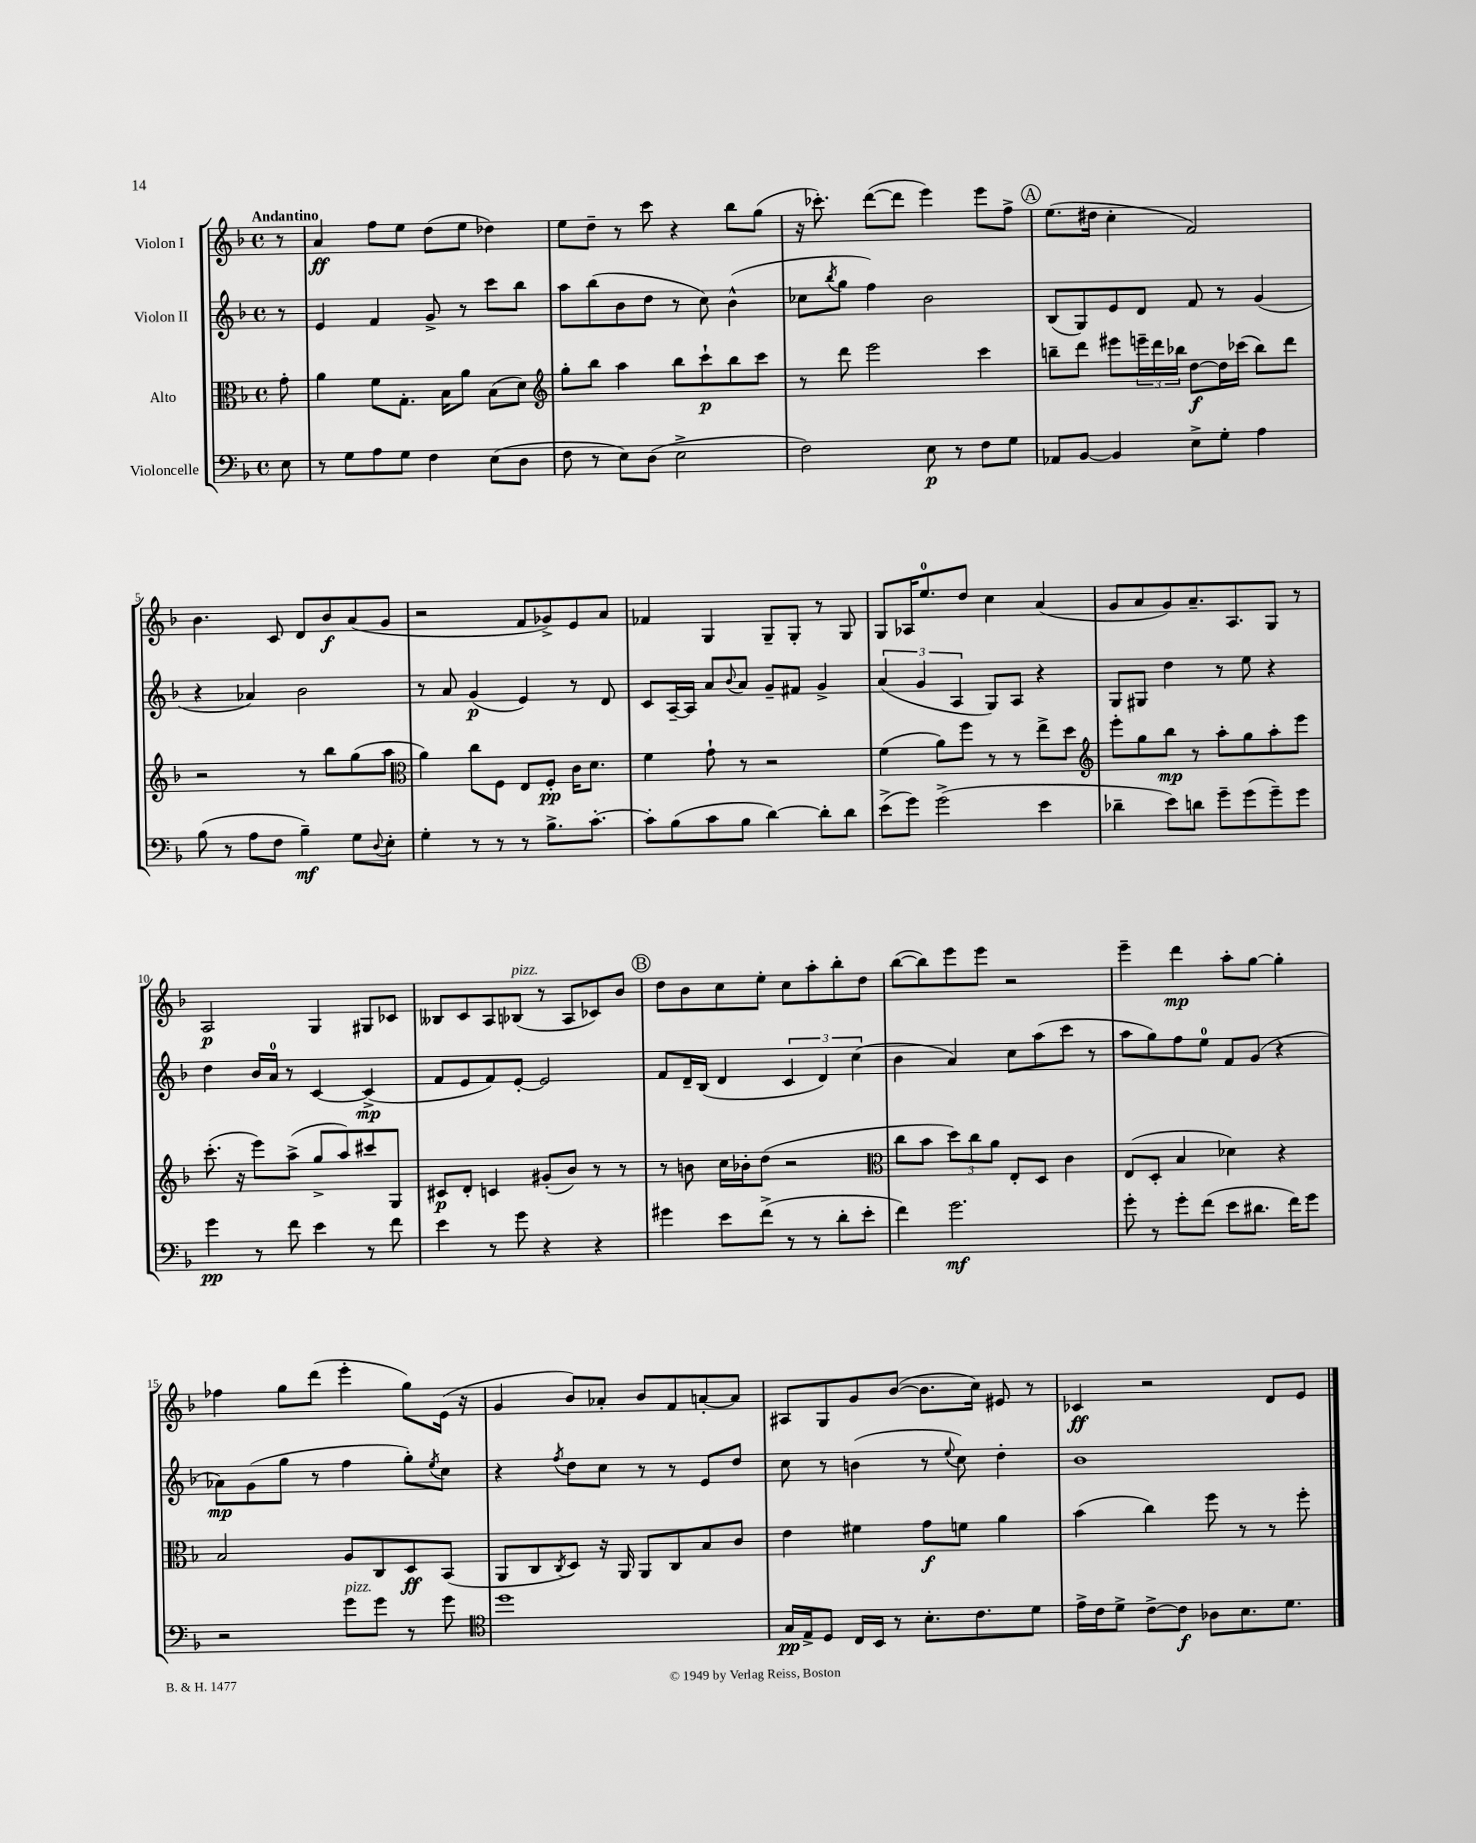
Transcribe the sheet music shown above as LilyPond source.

<<
\new StaffGroup <<
\new Staff = "s0" \with { instrumentName = "Violon I" } {
    \clef treble \key f \major \defaultTimeSignature \time 4/4 \partial 8 \tempo "Andantino"
    r8 |
    a'4\ff f''8 e''8 d''8( e''8 des''4) |
    e''8 d''8-- r8 c'''8 r4 bes''8 g''8( |
    r16 ces'''8.-.) d'''8~( d'''8 e'''4) e'''8 f''8-> |
    \mark \markup { \circle "A" } e''8.( dis''16 c''4-. f'2) |
    bes'4. c'8 d'8 bes'8\f a'8( g'8 |
    r2 f'8 ges'8->) e'8 a'8 |
    fes'4 g4 g8-- g8-. r8 g8 |
    g8 aes16 e''8.-0 d''8 c''4 a'4( |
    g'8 a'8 g'8) a'8.-- a8. g8 r8 |
    a2\p g4 gis8 ces'8 |
    beses8 c'8 a8 bes8^\markup { \italic "pizz." }( r8 a8 ces'8) bes'8 |
    \mark \markup { \circle "B" } d''8 bes'8 c''8 e''8-. c''8 a''8-. bes''8-. d''8 |
    bes''8~( bes''8) e'''8 e'''8 r2 |
    e'''4-- d'''4\mp a''8-. g''8~ g''4-. |
    fes''4 g''8 d'''8( e'''4-. g''8) e'16( r16 |
    g'4 bes'8) aes'8-. bes'8 f'8 a'8~-. a'8 |
    ais8 g8 g'8 bes'8~( bes'8. c''16) eis'8 r8 |
    ces'4\ff r2 d'8 e'8 \bar "|." |
}
\new Staff = "s1" \with { instrumentName = "Violon II" } {
    \clef treble \key f \major \defaultTimeSignature \time 4/4 \partial 8
    r8 |
    e'4 f'4 g'8-> r8 c'''8 bes''8 |
    a''8 bes''8( bes'8 d''8 r8 c''8) bes'4-^( |
    ces''8 \acciaccatura { bes''8 } g''8 f''4) bes'2 |
    \mark \markup { \circle "A" } bes8( g8) e'8 d'8 f'8 r8 g'4( |
    r4 aes'4) bes'2 |
    r8 a'8 g'4\p( e'4) r8 d'8 |
    c'8 a16~-- a16 a'8 \appoggiatura { bes'8 } a'8 g'8-- fis'8 g'4-> |
    \tuplet 3/2 { a'4( g'4 a4 } g8) a8 r4 |
    g8 gis8 d''4 r8 e''8 r4 |
    d''4 bes'16 a'16-0 r8 c'4~ c'4->\mp( |
    f'8 e'8 f'8) e'8~-. e'2 |
    \mark \markup { \circle "B" } f'8 d'16-- bes16( d'4 \tuplet 3/2 { c'4 d'4) c''4( } |
    bes'4 a'4) c''8 a''8( c'''8 r8 |
    a''8 g''8) f''8 e''8-0 f'8 g'8( r4 |
    aes'8\mp) g'8( g''8 r8 f''4 g''8-.) \acciaccatura { e''8 } c''8 |
    r4 \acciaccatura { f''8 } d''8 c''8 r8 r8 e'8 d''8 |
    c''8 r8 b'4( r8 \appoggiatura { e''8 } c''8) d''4-. |
    bes'1 \bar "|." |
}
\new Staff = "s2" \with { instrumentName = "Alto" } {
    \clef alto \key f \major \defaultTimeSignature \time 4/4 \partial 8
    g'8-. |
    a'4 f'8 g8.-. bes16 a'8 bes8( d'8) |
    \clef treble g''8-. bes''8 a''4 bes''8 c'''8-!\p bes''8 c'''8 |
    r8 d'''8 e'''2 c'''4 |
    \mark \markup { \circle "A" } b''8-- d'''8 eis'''8 \tuplet 3/2 { e'''16-- d'''16 bes''16 } d''8~\f d''16 ces'''16( bes''8) d'''8 |
    r2 r8 bes''8 g''8( a''8 |
    \clef alto a'4) c''8 f8 e8 f8-.\pp c'16 d'8. |
    f'4 g'8-! r8 r2 |
    f'4( a'8) f''8 r8 r8 e''8-> d''8 |
    \clef treble e'''8-. g''8 bes''8\mp r8 a''8-. g''8 a''8-. e'''8 |
    c'''8.-.( r16 e'''8) a''8->( g''8-> a''8) cis'''8 g8 |
    cis'8\p d'8-. c'4 gis'8-.( bes'8) r8 r8 |
    \mark \markup { \circle "B" } r8 b'8 c''16 bes'16-. d''8( r2 |
    \clef alto c''8 bes'8 \tuplet 3/2 { d''8) c''8 a'8 } e8-. d8 c'4 |
    e8( d8-. bes4 des'4) r4 |
    bes2 a8 c8 d8\ff bes,8( |
    a,8 c8 \acciaccatura { c8 } d8) r16 a,16 a,8 c8 bes8 c'8 |
    e'4 fis'4 g'8\f f'8 a'4 |
    bes'4( c''4) f''8 r8 r8 f''8-. \bar "|." |
}
\new Staff = "s3" \with { instrumentName = "Violoncelle" } {
    \clef bass \key f \major \defaultTimeSignature \time 4/4 \partial 8
    e8 |
    r8 g8 a8 g8 f4 e8( d8 |
    f8 r8 e8) d8( e2-> |
    f2) e8\p r8 f8 g8 |
    \mark \markup { \circle "A" } aes,8 bes,8~ bes,4 e8-> g8-. a4 |
    bes8( r8 a8 f8 bes4--\mf) g8 \appoggiatura { d8 } e8-. |
    g4-. r8 r8 r8 bes8.-> c'8.~-. |
    c'8-. bes8( c'8 bes8 d'4~) d'8-. d'8 |
    e'8->( g'8) g'2->( e'4 |
    des'4-- e'8) d'8 g'8-- g'8( g'8--) g'8 |
    g'4\pp r8 f'8 e'4 r8 f'8 |
    e'4 r8 g'8 r4 r4 |
    \mark \markup { \circle "B" } gis'4 e'8 f'8->( r8 r8 d'8-. e'8-. |
    f'4) g'2.\mf |
    g'8-. r8 g'8-. f'8( e'8 dis'8. f'16) g'8 |
    r2 g'8^\markup { \italic "pizz." } g'8 r8 g'8 |
    \clef tenor d''1 |
    g16\pp e16-> d8 c16 bes,16 r8 bes8.-. c'8. d'8 |
    e'16-> c'16 d'8-> c'8~-> c'8\f aes8 bes8. d'8. \bar "|." |
}
>>
>>
